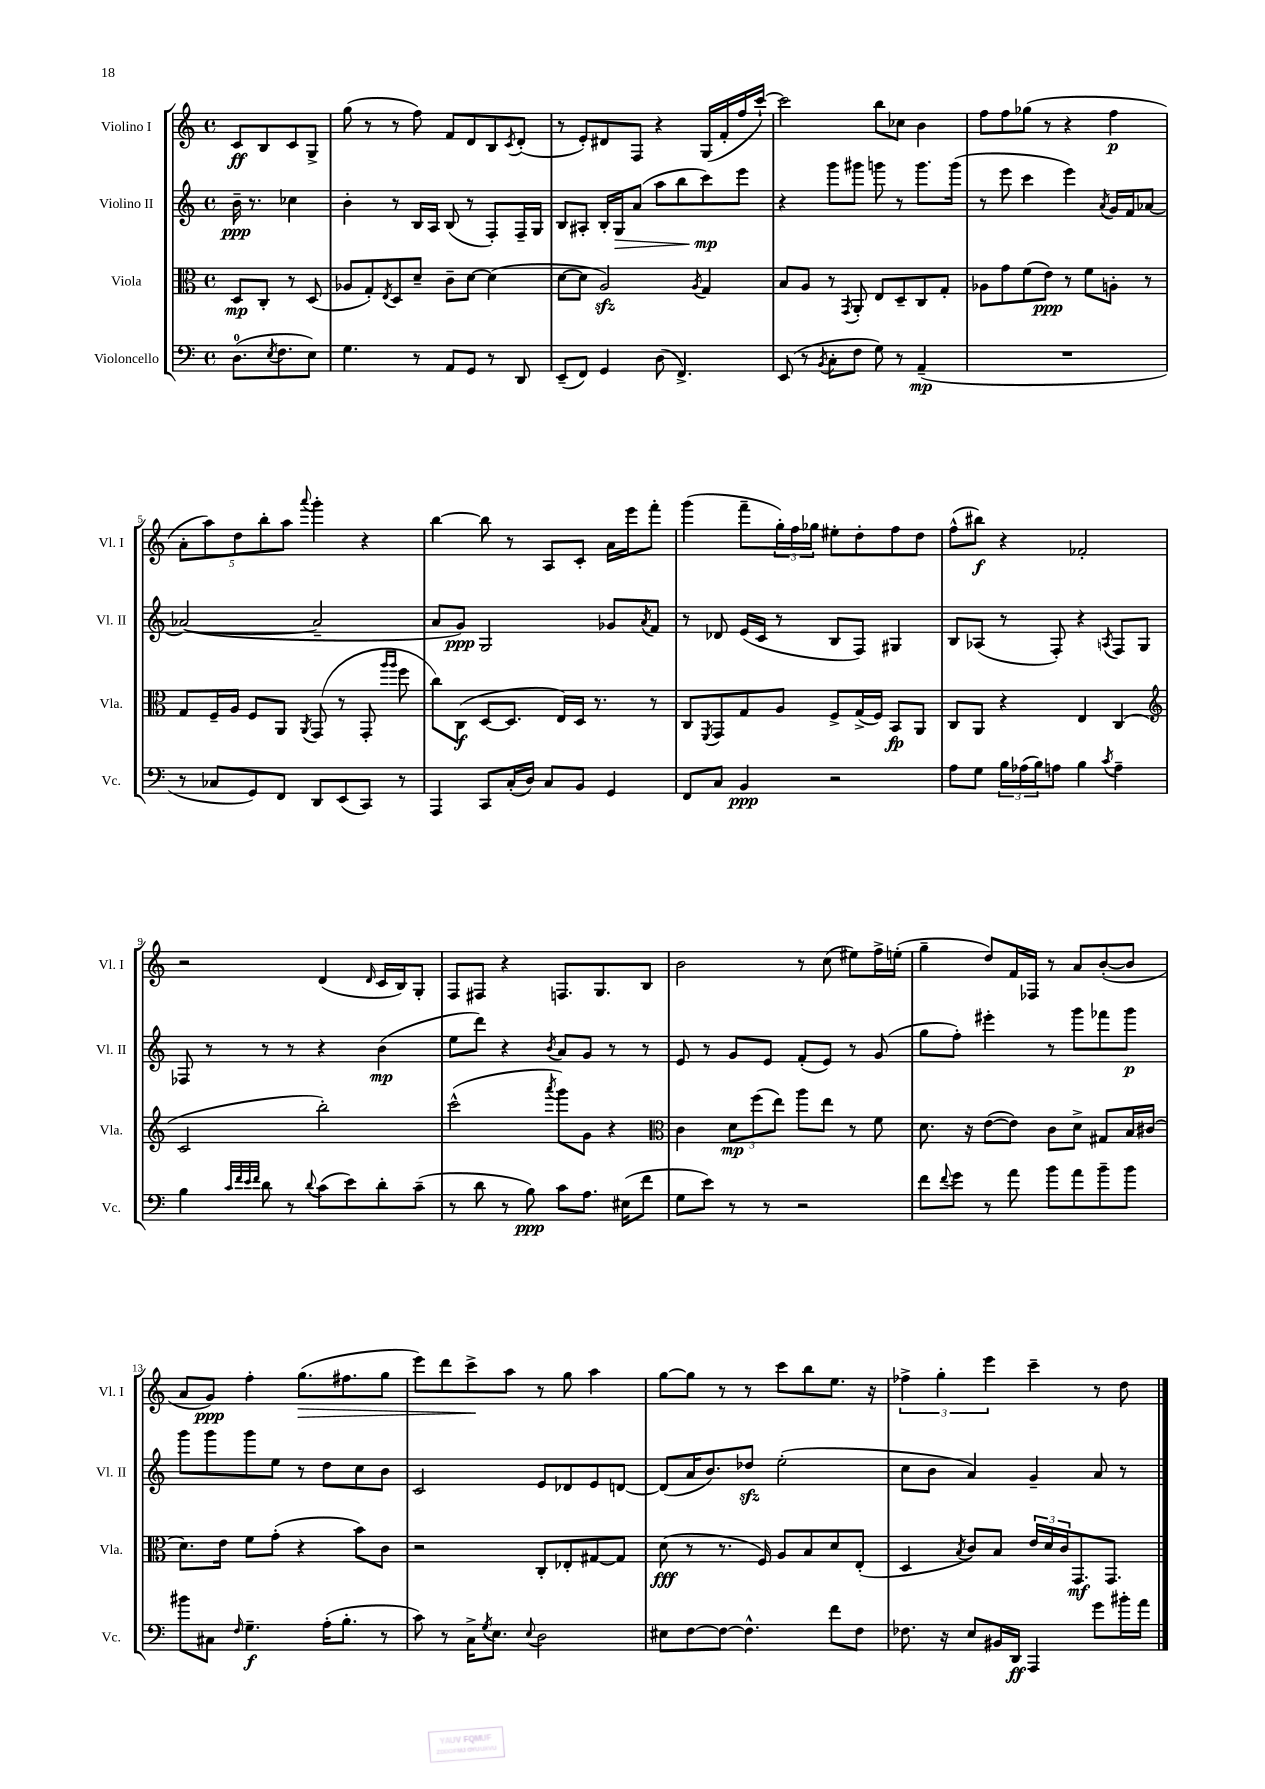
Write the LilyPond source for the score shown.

<<
\new StaffGroup <<
\new Staff = "s0" \with { instrumentName = "Violino I" shortInstrumentName = "Vl. I" } {
    \clef treble \key c \major \defaultTimeSignature \time 4/4 \partial 2
    c'8\ff b8 c'8 g8-> |
    g''8( r8 r8 f''8) f'8 d'8 b8 \acciaccatura { c'8 } d'8-.( |
    r8 e'8-.) dis'8 f8 r4 g16( f'16-. f''16 c'''16~-!) |
    c'''2 b''8 ces''8 b'4 |
    f''8 f''8 ges''8( r8 r4 f''4\p |
    \tuplet 5/4 { a'8-. a''8) d''8 b''8-. a''8 } \appoggiatura { a'''8 } g'''4-. r4 |
    b''4~ b''8 r8 a8 c'8-. a'16 e'''16 f'''8-. |
    g'''4( f'''8-- \tuplet 3/2 { g''16-.) f''16 ges''16 } eis''8-. d''8-. f''8 d''8 |
    f''8-^( bis''8\f) r4 fes'2-. |
    r2 d'4( \grace { d'16 } c'16 b16) g8-. |
    f8 fis8 r4 f8. g8. b8 |
    b'2 r8 c''8( eis''8) f''16-> e''16-.( |
    g''4-- d''8) f'16 fes16 r8 a'8 b'8~-.( b'8 |
    a'8 g'8\ppp) f''4-. g''8.\>( fis''8. g''8 |
    e'''8) d'''8 c'''8->\! a''8 r8 g''8 a''4 |
    g''8~ g''8 r8 r8 c'''8 b''8 e''8. r16 |
    \tuplet 3/2 { fes''4-> g''4-. e'''4 } c'''4-- r8 d''8 \bar "|." |
}
\new Staff = "s1" \with { instrumentName = "Violino II" shortInstrumentName = "Vl. II" } {
    \clef treble \key c \major \defaultTimeSignature \time 4/4 \partial 2
    b'16--\ppp r8. ces''4 |
    b'4-. r8 b16 a16 b8( r8 f8-.) f16-- g16 |
    b8 ais8-. b16-. g16\> a'8( a''8 b''8 c'''8\mp\!) e'''8 |
    r4 g'''8 gis'''8 g'''8 r8 g'''8. g'''16( |
    r8 e'''8 c'''4 e'''4) \acciaccatura { a'8 } g'16 f'16 aes'8~ |
    aes'2~( aes'2-- |
    a'8 g'8\ppp) g2 ges'8 \acciaccatura { a'8 } f'8 |
    r8 des'8 e'16( c'16 r8 b8 f8) gis4 |
    b8 aes8( r8 f8-.) r4 \acciaccatura { a8 } f8 g8 |
    fes8 r8 r8 r8 r4 b'4\mp( |
    e''8 d'''8) r4 \acciaccatura { b'8 } a'8 g'8 r8 r8 |
    e'8 r8 g'8 e'8 f'8-.( e'8) r8 g'8( |
    g''8 f''8-.) eis'''4-. r8 g'''8 fes'''8 g'''8\p |
    g'''8 g'''8 g'''8 e''8 r8 d''8 c''8 b'8 |
    c'2 e'8 des'8 e'8 d'8~ |
    d'8( a'16 b'8.) des''8\sfz e''2-.( |
    c''8 b'8 a'4) g'4-- a'8 r8 \bar "|." |
}
\new Staff = "s2" \with { instrumentName = "Viola" shortInstrumentName = "Vla." } {
    \clef alto \key c \major \defaultTimeSignature \time 4/4 \partial 2
    d8\mp c8-. r8 d8( |
    aes8 g8-.) \acciaccatura { e8 } d8 d'8-- c'8-- d'8~ d'4( |
    d'8~ d'8 a2\sfz) \acciaccatura { a8 } g4 |
    b8 a8 r8 \acciaccatura { g,8 } a,8-. e8 d8-- c8 g8-. |
    aes8 g'8 f'8( e'8\ppp) r8 f'8 a8-. r8 |
    g8 f16-- a16 f8 a,8 \acciaccatura { a,8 } g,8( r8 g,8-. \grace { a''16 a''16 } f''8 |
    c''8) c8\f( d8~ d8. e16) d16 r8. r8 |
    c8 \acciaccatura { f,8 } g,8 g8 a8 f8-> g16->( f16) b,8\fp a,8 |
    c8 a,8 r4 e4 c4( |
    \clef treble c'2 b''2-.) |
    c'''2-^( \acciaccatura { a'''8 } g'''8) g'8 r4 |
    \clef alto c'4 \tuplet 3/2 { d'8\mp f''8( e''8) } a''8 e''8 r8 f'8 |
    d'8. r16 e'8~( e'8) c'8 d'8-> gis8 b16 cis'16( |
    d'8.) e'16 f'8 g'8-.( r4 b'8) c'8 |
    r2 c8-. ees8-. gis8~ gis8 |
    d'8\fff( r8 r8. f16) a8 b8 d'8 e8-.( |
    d4 \acciaccatura { b8 } c'8) b8 \tuplet 3/2 { e'16 d'16 c'16 } g,8.\mf g,8. \bar "|." |
}
\new Staff = "s3" \with { instrumentName = "Violoncello" shortInstrumentName = "Vc." } {
    \clef bass \key c \major \defaultTimeSignature \time 4/4 \partial 2
    d8.-0( \acciaccatura { e8 } f8. e8) |
    g4. r8 a,8 g,8 r8 d,8 |
    e,8--( f,8) g,4 d8( f,4.->) |
    e,8( r8 \acciaccatura { b,8 } c8-. f8 g8) r8 a,4--\mp( |
    R1 |
    r8 ces8 g,8) f,8 d,8 e,8( c,8) r8 |
    a,,4 c,8 c16-.( d16) c8 b,8 g,4 |
    f,8 c8 b,4\ppp r2 |
    a8 g8 \tuplet 3/2 { b16 aes16( b16) } a8 b4 \acciaccatura { c'8 } a4-- |
    b4 \grace { c'32 f'32 e'32 f'32 } d'8 r8 \appoggiatura { d'8 } c'8( e'8) d'8-. c'8--( |
    r8 d'8 r8 b8\ppp) c'8 a8. eis16( f'8 |
    g8 e'8) r8 r8 r2 |
    f'8 \appoggiatura { f'8 } g'8 r8 a'8 b'8 a'8 b'8-- b'8 |
    bis'8 cis8 \grace { f16 } g4.--\f a16-.( b8.-. r8 |
    c'8) r8 c16-> \acciaccatura { g8 } e8. \appoggiatura { e8 } d2 |
    eis8 f8~ f8~ f4.-^ f'8 f8 |
    fes8. r16 e8 bis,16 d,16\ff a,,4 g'8 bis'16-. a'16 \bar "|." |
}
>>
>>
